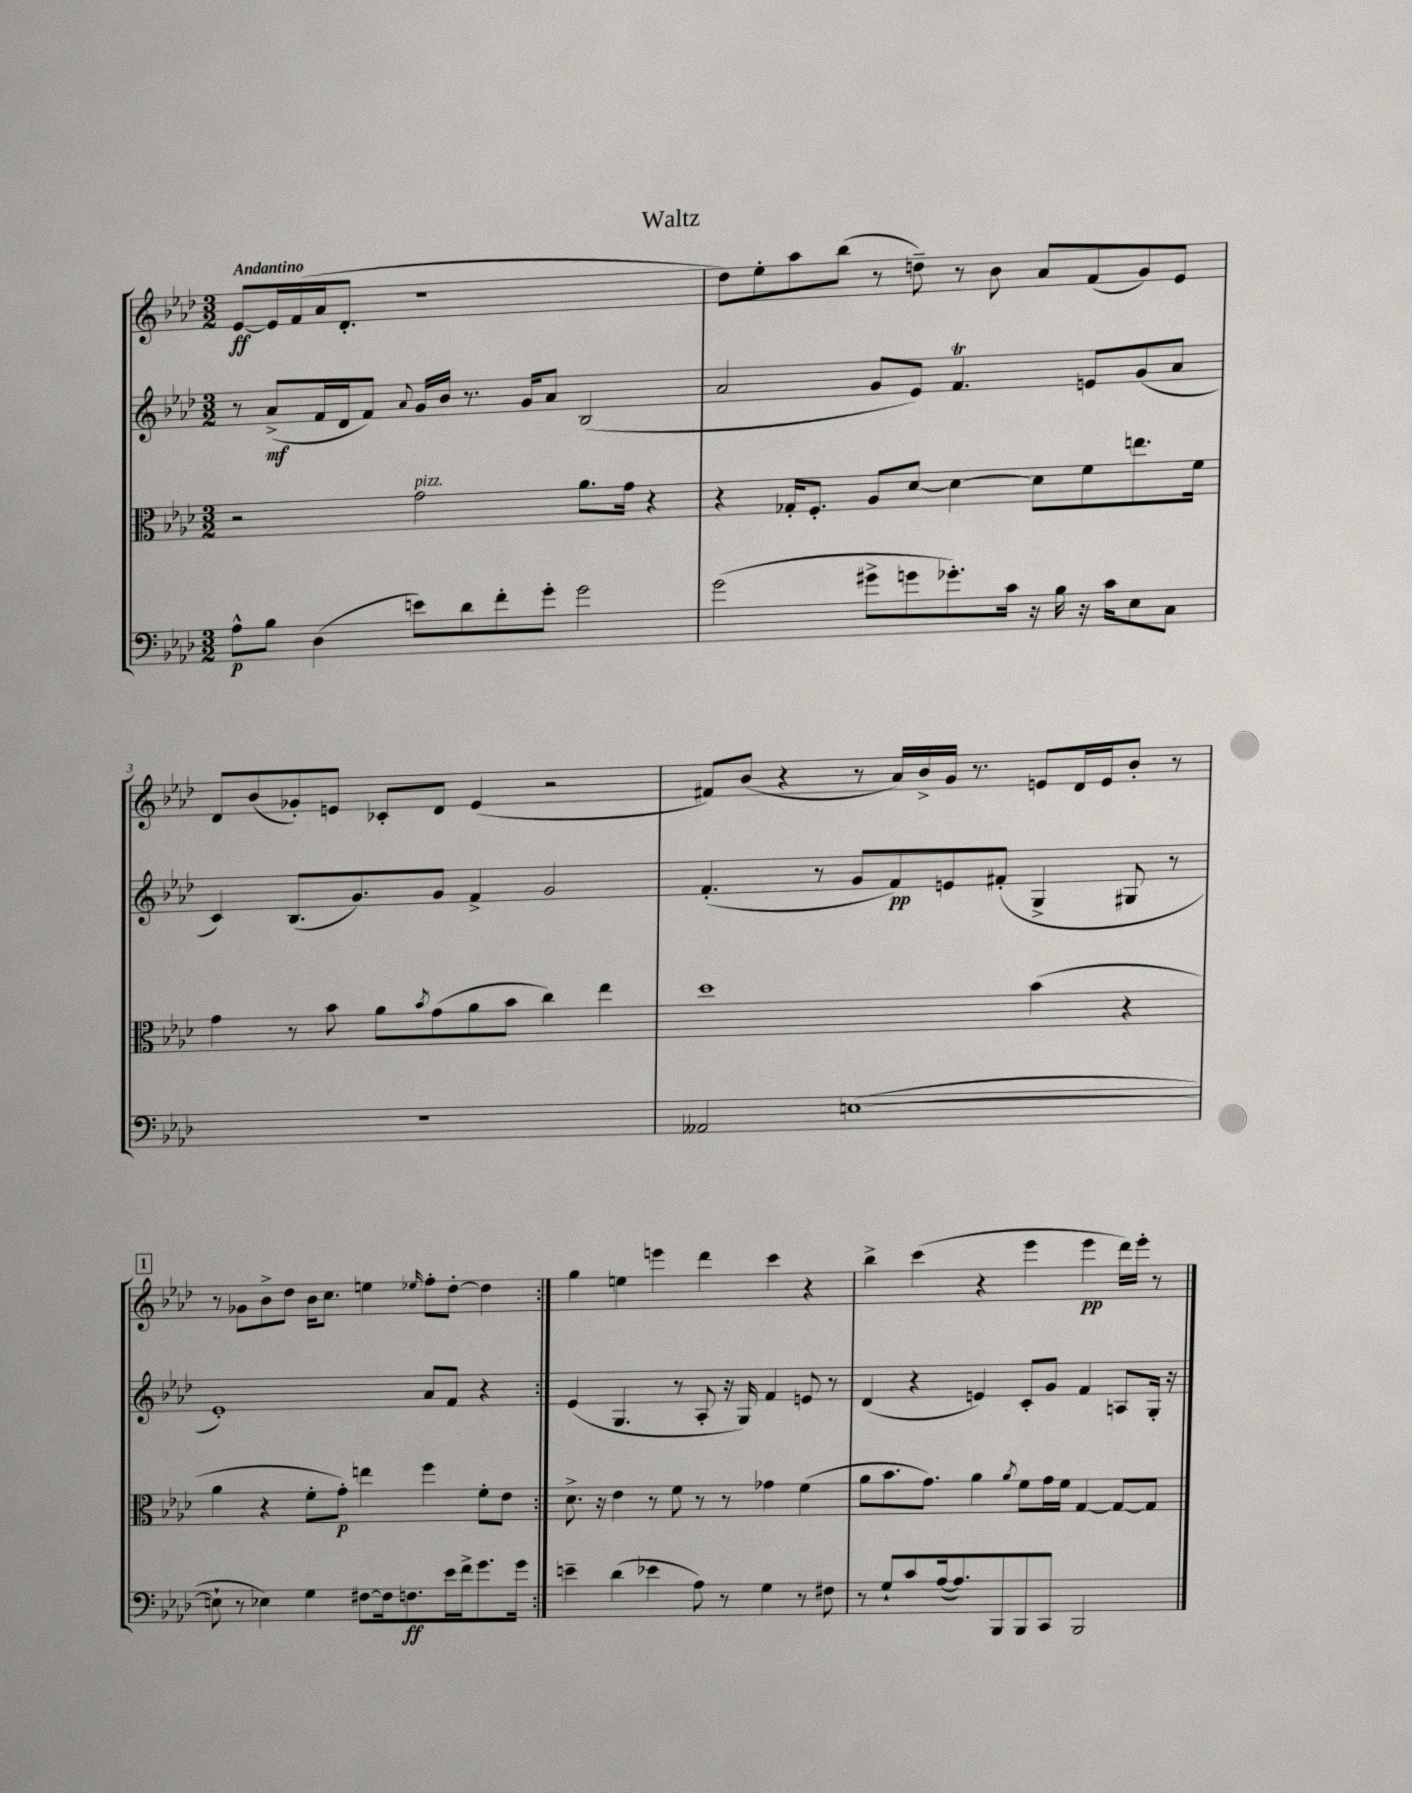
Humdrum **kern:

**kern	**kern	**kern	**kern
*staff4	*staff3	*staff2	*staff1
*clefF4	*clefC3	*clefG2	*clefG2
*k[b-e-a-d-]	*k[b-e-a-d-]	*k[b-e-a-d-]	*k[b-e-a-d-]
*M3/2	*M3/2	*M3/2	*M3/2
8A-^^\L	2r	8r	[8e-/L
8B-\J	.	(8a-^/L	16e-/]L
.	.	.	(16f/
(4D-\	.	16f/L	16a-/J
.	.	16d-/J	8.d-'/J
.	.	8f/J)	.
.	.	8qqa-/	.
8e\L)	2g\	16g/LL	1r
.	.	16b-/JJ	.
8d-\	.	8.r	.
8f'\	.	.	.
.	.	16g/LK	.
8g'\J	.	8a-/J	.
2g\	8.a-\L	(2B-/	.
.	16g\Jk	.	.
.	4r	.	.
=	=	=	=
(2g\	4r	2a-/	8dd-\L)
.	.	.	8ee-'\
.	16G-'/LK	.	8aa-\
.	8.F'/J	.	.
.	.	.	(8bb-\J
8g#^\L	8A-/L	8g/L	8r
8g\	[8d-/J	8e-/J)	8dd~\)
8.g-'\)	4d-\_	4.f/	8r
.	.	.	8b-\
16c\Jk	.	.	.
16r	8d-\]L	.	8a-/L
16B-\	.	.	.
16r	8f\	8e/L	(8f/
16c\LK	.	.	.
8E-\	8.ee\	(8g/	8g/)
8C\J	.	8a-/J	8e-/J
.	16f\Jk	.	.
=	=	=	=
1.r	4g\	4c/)	8d-/L
.	.	.	(8b-/
.	8r	(8.B-/L	8g-'/)
.	8b-\	.	8e/J
.	.	8.g/)	.
.	8a-\L	.	8c-'/L
.	8qb-/	.	.
.	(8g\	8g/J	8d-/J
.	8a-\	4f^/	(4e/
.	8b-\J	.	.
.	4cc\)	2g/	2r
.	4ee-\	.	.
=	=	=	=
2AA--/	1dd-	(4.f'/	8f#/L)
.	.	.	(8b-/J
.	.	.	4r
.	.	8r	.
([1E	.	8g/L	8r
.	.	8f/)	16a-/LL)
.	.	.	16b-^/
.	.	8e/	16g/JJ
.	.	.	8.r
.	.	(8f#'/J	.
.	(4b-\	4G^/	8e/L
.	.	.	16d-/L
.	.	.	16e/J
.	4r	8G#/	8b-'/J
.	.	8r	8r
=	=	=	=
8E`\]	4a-\	1e-')	8r
8r	.	.	8g-\L
4E-\)	4r	.	8b-^\
.	.	.	8dd-\J
4G\	8f'\L	.	16b-\LK
.	.	.	8.cc\J
.	8g'\J)	.	.
[8F#\L	4ee\	.	4ee\
16F#\]k	.	.	.
8.F\	.	.	.
.	.	.	16qqee-/
.	4ff\	8a-/L	8ff'\L
16e-\L	.	8f/J	[8dd-'\J
16f^\J	.	.	.
8.g\	8f'\L	4r	4dd-\]
.	8e-\J	.	.
16g\Jk	.	.	.
=:|!	=:|!	=:|!	=:|!
4e~\	8.d-^\	(4e-/	4gg\
.	16r	.	.
(4d-\	4e-\	4.G/	4ee\
4e-\	8r	.	4eee\
.	8f\	8r	.
8A-\)	8r	8A-'/	4ddd-\
8r	8r	16r	.
.	.	16G/)	.
4G\	4g-\	4f/	4ccc\
8r	(4f\	8e/	4r
8F#\	.	8r	.
=	=	=	=
8r	8a-\L	(4d-/	4bb-^\
8G`/L	8.b-\	.	.
8c/	.	4r	(4ccc\
.	8.g\J)	.	.
([16A-/k	.	.	.
8.A-/])	.	.	.
.	4a-\	4e/)	4r
8BBB-/	.	.	.
.	8qa-/	.	.
8BBB-/	8f\L	8c'/L	4eee-\
8CC/J	16g\L	8g/J	.
.	16f\JJ	.	.
2BBB-/	[4G/	4f/	4eee-\
.	8G/_L	8A/L	16ddd-\LL)
.	.	.	16eee-'\JJ
.	8G/]J	16G'/Jk	8r
.	.	16r	.
==	==	==	==
*-	*-	*-	*-
